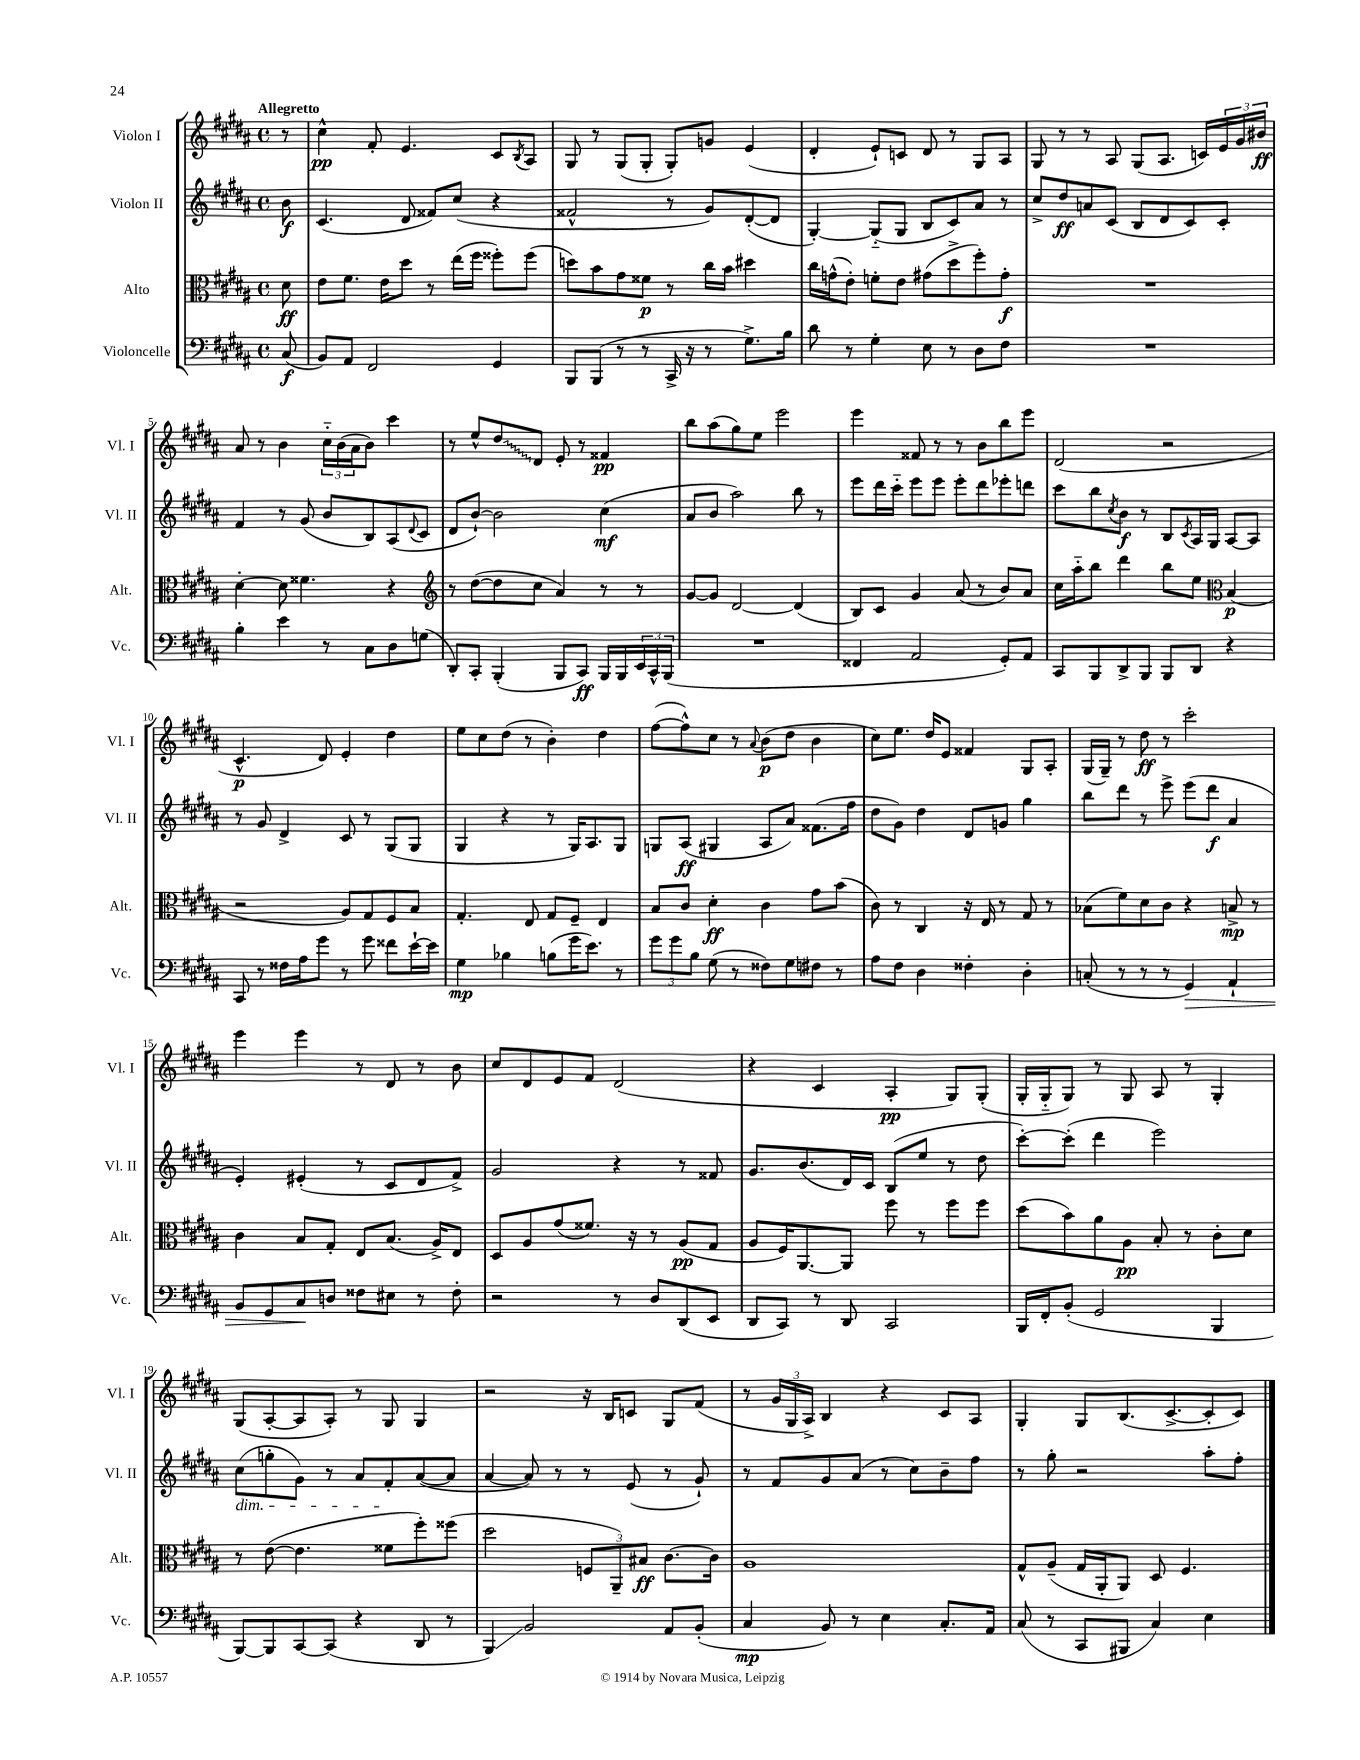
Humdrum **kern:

**kern	**kern	**kern	**kern
*staff4	*staff3	*staff2	*staff1
*clefF4	*clefC3	*clefG2	*clefG2
*k[f#c#g#d#a#]	*k[f#c#g#d#a#]	*k[f#c#g#d#a#]	*k[f#c#g#d#a#]
*M4/4	*M4/4	*M4/4	*M4/4
*met(c)	*met(c)	*met(c)	*met(c)
(8C#/	8d#\	8b\	8r
=	=	=	=
8BB/L)	8e\L	(4.c#/	4cc#^^\
8AA#/J	8.f#\J	.	.
2FF#/	.	.	8f#'/
.	16e\LK	.	.
.	8dd#\J	8d#/	4.e/
.	8r	8f##/L)	.
.	(16ee\LL	(8cc#/J	.
.	16ff#\JJ	.	.
4GG#/	8ff##'\L)	4r	8c#/L
.	.	.	8qB/
.	(8ff##\J	.	8A#/J
=	=	=	=
8BBB/L	8dd\L)	2f##^^/	8G#/
(8BBB/J	8b\	.	8r
8r	8g#\	.	(8G#/L
8r	8f##\J	.	8G#'/J
16CC#^/	8r	8r	8G#'/L)
16r	.	.	.
8r	16cc#\LL	8g#/L)	8g/J
.	16b\JJ	.	.
8.G#^\L)	4dd#\	([8d#'/	(4e/
.	.	8d#/]J	.
16B\Jk	.	.	.
=	=	=	=
8d#\	16cc#\LL	[4G#'/)	4d#'/
.	(16g^^\J	.	.
8r	8e'\J)	.	.
4G#'\	8f'\L	(8G#'~/]L	8e`/L)
.	8e\J	8G#/J	8c/J
8E\	(8g#\L	8B/L	8d#/
8r	8dd#^\	8c#/)	8r
8D#\L	8ff#'\)	8a#/J	8G#/L
8F#\J	8g#'\J	8r	8A#/J
=	=	=	=
1r	1r	8cc#^/L	8G#/
.	.	8dd#/	8r
.	.	8a/	8r
.	.	(8c#/J	8A#/
.	.	8B/L	(8G#/L
.	.	8d#/	8.A#/J
.	.	8c#/)	.
.	.	.	16c/LL)
.	.	8c#'/J	24e/
.	.	.	24g#/
.	.	.	24b#/JJ
=	=	=	=
4B'\	[4d#'\	4f#/	8a#/
.	.	.	8r
4e\	8d#\]	8r	4b\
.	4.f##\	(8g#/	.
8r	.	8b/L	24cc#'~\LL
.	.	.	(24b\
.	.	.	24a#\J
8C#\L	.	8B/)	8b\J)
8D#\	4r	(8A#/	4ccc#\
.	.	8qqd#/	.
(8G\J	.	8c#/J	.
=	=	=	=
*	*clefG2	*	*
8DD#'/L)	8r	8d#/L	8r
8CC#'/J	([8dd#\L	[8b`/J)	8ee^^/L
(4BBB'/	8dd#\]	2b\]	8dd#/
.	8cc#\J	.	8d#/J
8BBB/L	4a#/)	.	8e'/
8CC#/J)	.	.	8r
16BBB/LL	8r	(4cc#\	4f##/
16BBB/	.	.	.
24EE/	8r	.	.
24CC#^^/	.	.	.
(24BBB/JJ	.	.	.
=	=	=	=
1r	[8g#/L	8a#/L	8bb\L
.	8g#/]J	8b/J	(8aa#\
.	[2d#/	2aa#\)	8gg#\)
.	.	.	8ee\J
.	.	.	2eee\
.	(4d#/]	8bb\	.
.	.	8r	.
=	=	=	=
4FF##/	8B/L)	8eee\L	4eee\
.	8c#/J	16ddd#\L	.
.	.	16ccc#'~\JJ	.
2AA#/	4g#/	8eee\L	8f##/
.	.	8eee\J	8r
.	(8a#/	8eee'\L	8r
.	8r	8ddd#\	8b\L
8GG#'/L)	8b/L)	8eee-'\	8bb\
8AA#/J	8a#/J	8ddd\J	8eee\J
=	=	=	=
8CC#/L	16cc#\LL	8ccc#\L	(2d#/
.	16aa#'~\J	.	.
8BBB/	8bb\J	8bb\	.
.	.	8qcc#/	.
8DD#^/	4ddd#\	8b\J	.
8BBB/J	.	8r	.
8BBB/L	8bb\L	8B/L	2r
.	.	8qc#/	.
8DD#/J	8ee\J	16A#/L	.
.	.	16G#/JJ	.
*	*clefC3	*	*
4r	(4B/	[8A#/L	.
.	.	8A#/]J	.
=	=	=	=
8CC#/	2r	8r	4.c#^^/
8r	.	8g#/	.
16F##\LL	.	4d#^/	.
16A#\J	.	.	.
8g#\J	.	.	8d#/)
8r	8A#/L)	8c#/	4e'/
8g#\	8G#/	8r	.
8f##\L	8F#/	(8G#/L	4dd#\
[16e`\L	8B/J	8G#/J	.
16e\]JJ	.	.	.
=	=	=	=
4G#\	4.G#'/	4G#/	8ee\L
.	.	.	8cc#\
4B-\	.	4r	(8dd#\J
.	8E/	.	8r
(8B\L	8G#/L	8r	4b'\)
16g#\K	8F#~/J	16G#/LK)	.
8.e\J)	.	8.A#/	.
.	4E/	.	4dd#\
8r	.	8G#/J	.
=	=	=	=
12g#\L	8B/L	8G/L	([8ff#\L
12g#\	.	.	.
.	8c#/J	(8A#/J	8ff#^^\])
12B\J	.	.	.
(8G#\	4d#'\	4G#/	8cc#\J
8r	.	.	8r
.	.	.	8qqa#/
8F##\L)	4c#\	8A#/L	(8b\L
8G#\	.	8a#/J)	8dd#\J
8F#\J	8g#\L	(8.f##\L	4b\
8r	(8b\J	.	.
.	.	16ff#\Jk	.
=	=	=	=
8A#\L	8c#\)	8dd#\L	8cc#\L)
8F#\J	8r	8g#\J)	8.ee\J
4D#\	4C#/	4dd#\	.
.	.	.	16dd#/LK
.	.	.	8e/J
4F##'\	16r	8d#/L	4f##/
.	16E/	.	.
.	8r	8g/J	.
4D#'\	8G#/	4gg#\	8G#/L
.	8r	.	8A#'/J
=	=	=	=
(8C'/	(8B-\L	8bb\L	(16G#/LL
.	.	.	16G#~/JJ)
8r	8f#\)	8ddd#\J	8r
8r	8d#\	8r	8dd#\
8r	8c#\J	8eee^\	8r
4GG#/)	4r	(8eee\L	2ccc#'\
.	.	8ddd#\J	.
4AA#`/	8B^/	4a#/	.
.	8r	.	.
=	=	=	=
8BB/L	4c#\	4e'/)	4eee\
8GG#/	.	.	.
8C#/	8B/L	(4e#'/	4eee\
8D/J	8G#'/J	.	.
8F##\L	8E/L	8r	8r
8E#\J	(8.B/J	8c#/L	8d#/
8r	.	8d#/	8r
.	16A#^/LK)	.	.
8F##'\	8E/J	8f#^/J)	8b\
=	=	=	=
2r	8D#/L	2g#/	8cc#/L
.	8A#/	.	8d#/
.	(8g#/	.	8e/
.	8.f##/J)	.	8f#/J
8r	.	4r	(2d#/
.	16r	.	.
8D#/L	8r	.	.
(8DD#/	(8A#/L	8r	.
8EE/J	8G#/J	8f##/	.
=	=	=	=
8DD#/L	8A#/L	8.g#/L	4r
8CC#/J)	16F#/K)	.	.
.	[8.AA#/	(8.b/	.
8r	.	.	4c#/
8DD#/	8AA#/]J	16d#/L)	.
.	.	16c#/JJ	.
2CC#/	8ff#\	(8B/L	4A#'/
.	8r	8ee/J	.
.	8ff#\L	8r	8G#/L)
.	8ff#\J	8dd#\	(8G#'/J
=	=	=	=
16BBB/LL	(8dd#\L	[8ccc#'\L)	16G#'/LL
16FF#'/J	.	.	16G#'~/J
(8BB'/J	8b\)	(8ccc#'\]J	8G#/J)
2GG#/	8a#\	4ddd#\	8r
.	8A#\J	.	8G#/
.	8B'/	2eee\)	8A#/
.	8r	.	8r
4BBB/	8c#'\L	.	4G#'/
.	8d#\J	.	.
=	=	=	=
[8BBB/L)	8r	(8cc#\L	(8G#/L
8BBB/]	([8e\	8gg'\	[8A#'/
[8CC#/	4.e\]	8g#\J)	8A#/]
(8CC#/]J	.	8r	8A#'/J)
4r	.	8a#/L	8r
.	8f##\L	8f#'/	8G#/
8DD#/	8ff#'\)	([8a#/	4G#/
8r	(8ff##\J	8a#/]J	.
=	=	=	=
4BBB/)	2dd#\	[4a#/	2r
2BB/	.	8a#/])	.
.	.	8r	.
.	12F/L	8r	16r
.	.	.	16B/LK
.	12AA#~/)	.	.
.	.	(8e/	8c/J
.	12B#/J	.	.
8AA#/L	[8.c#\L	8r	8G#/L
(8BB'/J	.	8g#`/)	(8f#/J
.	16c#\]Jk	.	.
=	=	=	=
4C#/	1A#	8r	8r
.	.	8f#/L	24g#/LL
.	.	.	24G#/
.	.	.	24A#^/JJ)
8BB/)	.	8g#/	4B/
8r	.	(8a#/J	.
4E\	.	8r	4r
.	.	8cc#\L)	.
8.C#'/L	.	8b~\	8c#/L
.	.	8ff#\J	8A#/J
16AA#/Jk	.	.	.
=	=	=	=
(8C#/	8G#^^/L	8r	4G#'/
8r	(8A#~/J	8gg#'\	.
8CC#/L	16G#/LL	2r	8G#/L
.	16AA#'/J	.	.
8BBB#/J	8AA#/J)	.	(8.B/
4C#/)	8D#/	.	.
.	.	.	[8.c#^/
.	4.F#/	.	.
4E\	.	8aa#'\L	8c#'/]
.	.	8ff#'\J	8c#/J)
==	==	==	==
*-	*-	*-	*-
